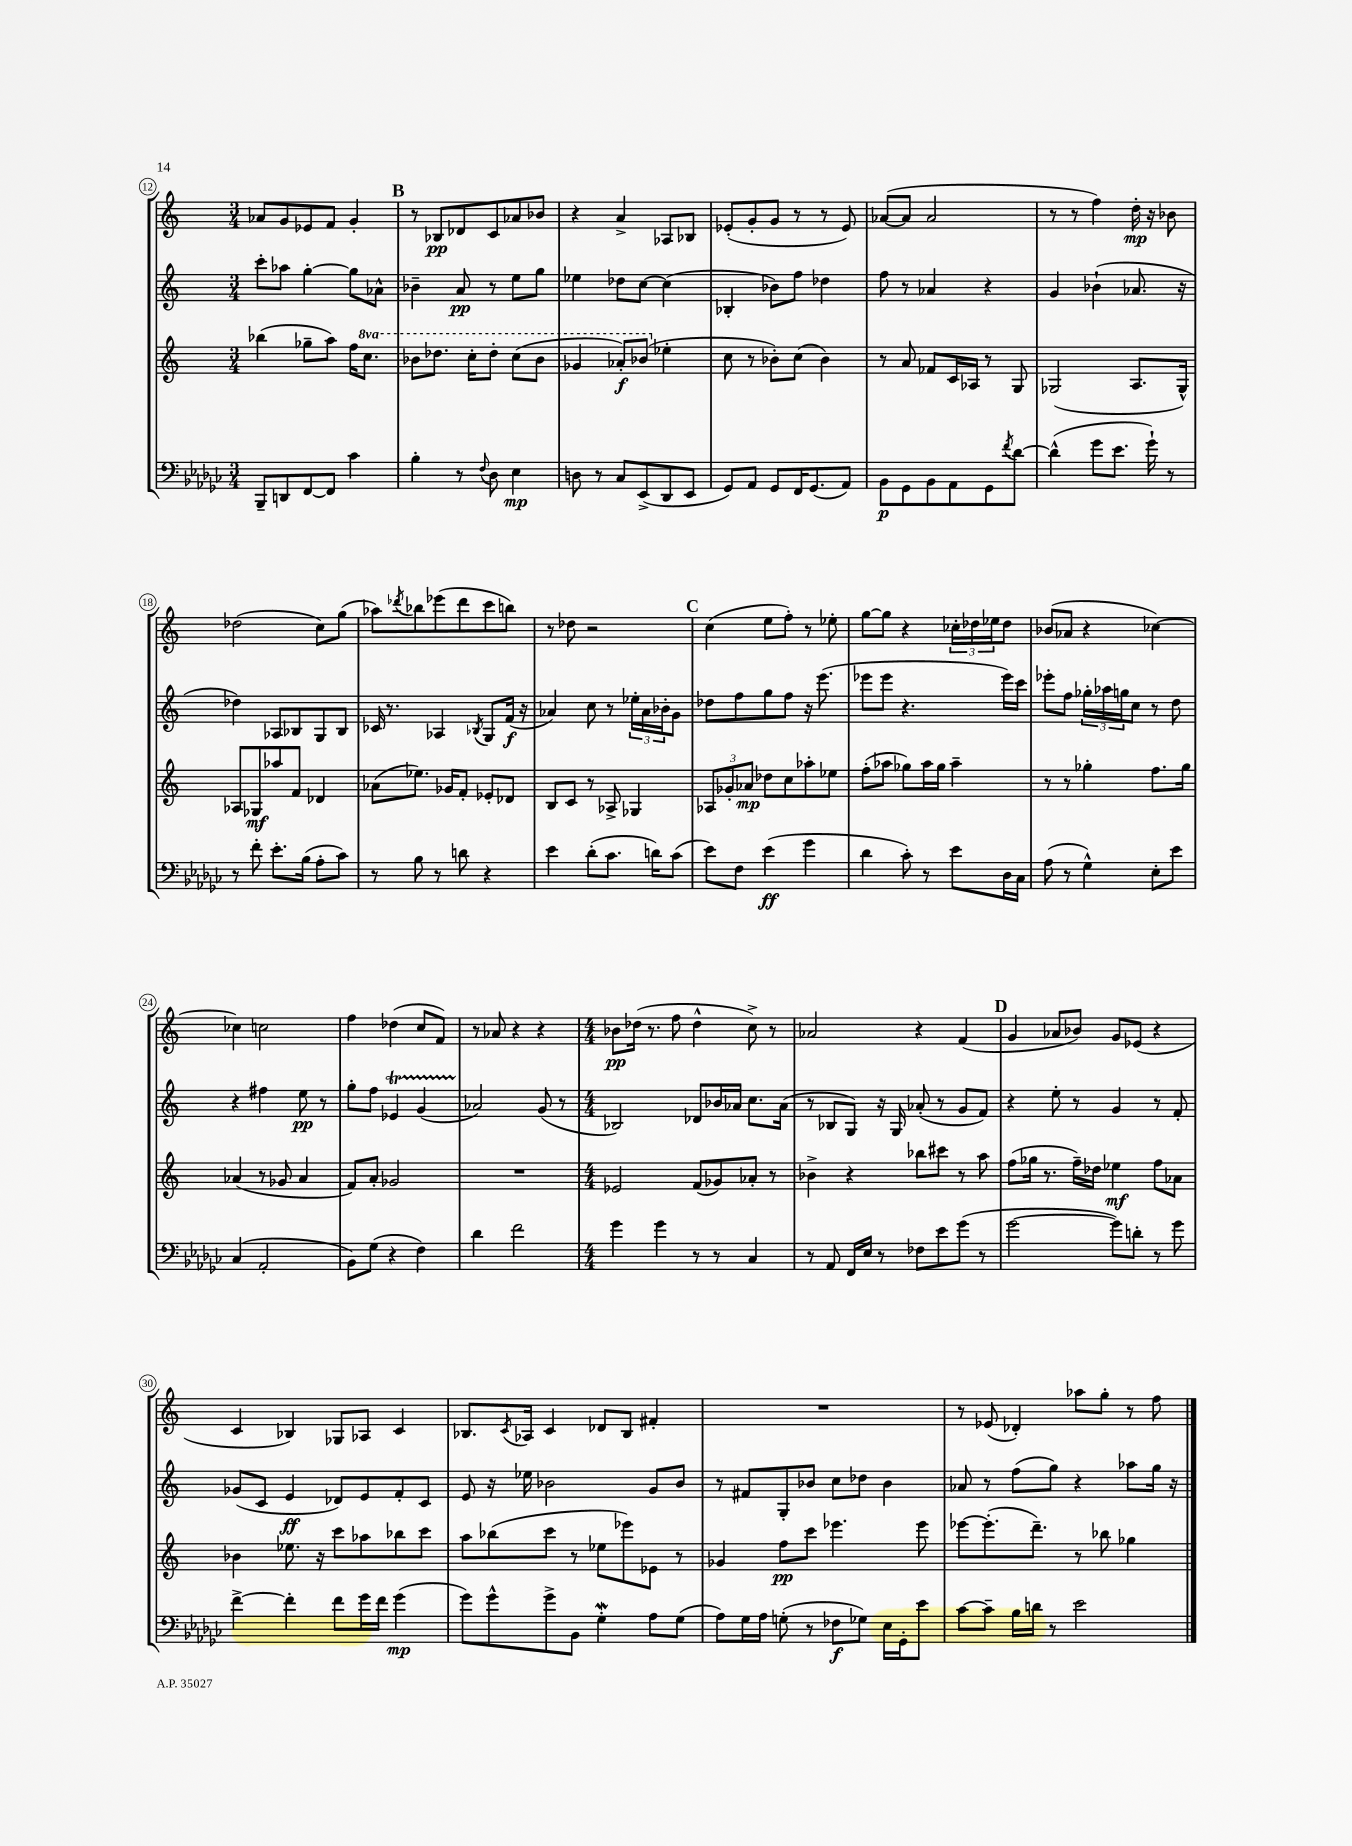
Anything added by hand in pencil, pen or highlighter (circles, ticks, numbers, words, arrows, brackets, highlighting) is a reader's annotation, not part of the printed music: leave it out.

**kern	**dynam	**kern	**dynam	**kern	**dynam	**kern	**dynam
*part4	*part4	*part3	*part3	*part2	*part2	*part1	*part1
*staff4	*staff4	*staff3	*staff3	*staff2	*staff2	*staff1	*staff1
*clefF4	*	*clefG2	*	*clefG2	*	*clefG2	*
*k[b-e-a-d-g-c-]	*	*k[]	*	*k[]	*	*k[]	*
*M3/4	*	*M3/4	*	*M3/4	*	*M3/4	*
=12	=12	=12	=12	=12	=12	=12	=12
8BBB-~/L	.	(4bb-X\	.	8ccc'\L	.	8a-X/L	.
8DDn/	.	.	.	8aa-X\J	.	8g/	.
[8FF/	.	8gg-X~\L	.	[4gg'\	.	8e-X/	.
8FF/J]	.	8aa\J)	.	.	.	8f/J	.
4c-\	.	16ff\KL	.	8gg\L]	.	4g'/	.
*	*	*8va	*	*	*	*	*
.	.	8.ccc\J	.	.	.	.	.
.	.	.	.	8a-X^^\J	.	.	.
!!LO:REH:place=s1:t=B
=13	=13	=13	=13	=13	=13	=13	=13
4B-'\	.	8bb-X\L	.	4b-X~\	.	8r	.
.	.	8.ddd-X\J	.	.	.	8B-X/L	pp
8r	.	.	.	8a/	pp	8d-X/	.
.	.	16ccc'\KL	.	.	.	.	.
8qqF/	.	.	.	.	.	.	.
8D-\	.	8ddd-'\J	.	8r	.	8c/	.
4E-\	mp	(8ccc\L	.	8ee\L	.	8a-X/	.
.	.	8bb-\J	.	8gg\J	.	8b-X/J	.
=14	=14	=14	=14	=14	=14	=14	=14
8Dn\	.	4gg-X/	.	4ee-X\	.	4r	.
8r	.	.	.	.	.	.	.
8C-/L	.	8aa-X'/L)	f	8dd-X\L	.	4a^/	.
(8EE-^/	.	(8bb-X/J	.	[8cc\J	.	.	.
*	*	*X8va	*	*	*	*	*
8DD-/	.	4ee-X'\	.	(4cc\]	.	8A-X/L	.
8EE-/J	.	.	.	.	.	8B-X/J	.
=15	=15	=15	=15	=15	=15	=15	=15
8GG-/L)	.	8cc\	.	4B-X'/	.	(8e-X'/L	.
8AA-/J	.	8r	.	.	.	8g'/	.
8GG-/L	.	8b-X'\L)	.	8b-X\L)	.	8g/J	.
16FF/K	.	(8cc\J	.	8ff\J	.	8r	.
(8.GG-/	.	.	.	.	.	.	.
.	.	4b-\)	.	4dd-X\	.	8r	.
8AA-/J)	.	.	.	.	.	8e-/)	.
=16	=16	=16	=16	=16	=16	=16	=16
8BB-\L	p	8r	.	8ff\	.	([8a-X/L	.
8GG-\	.	8a/	.	8r	.	8a-/J]	.
8BB-\	.	8f-X/L	.	4a-X/	.	2a-/	.
8AA-\	.	16c/L	.	.	.	.	.
.	.	16A-X/JJ	.	.	.	.	.
8GG-\	.	8r	.	4r	.	.	.
8qf/	.	.	.	.	.	.	.
[8d-\J	.	8G/	.	.	.	.	.
=17	=17	=17	=17	=17	=17	=17	=17
(4d-^^\]	.	(2G-X/	.	4g/	.	8r	.
.	.	.	.	.	.	8r	.
8g-\L	.	.	.	(4b-X`\	.	4ff\)	.
8.e-\J	.	.	.	.	.	.	.
.	.	8.A/L	.	8.a-X/	.	16dd'\	mp
16g-`\)	.	.	.	.	.	16r	.
8r	.	.	.	.	.	8b-X\	.
.	.	16G-^^/Jk)	.	16r	.	.	.
!!LO:LB:g=z
=18	=18	=18	=18	=18	=18	=18	=18
8r	.	8A-X/L	.	4dd-X\)	.	(2dd-X\	.
8f'\	.	8G-X/	mf	.	.	.	.
8.e-'\L	.	8aa-X/	.	8A-X/L	.	.	.
.	.	8f/J	.	8B-X/	.	.	.
(16B-\Jk	.	.	.	.	.	.	.
8A-'\L	.	4d-X/	.	8G/	.	8cc\L)	.
8c-\J)	.	.	.	8B-/J	.	(8gg\J	.
=19	=19	=19	=19	=19	=19	=19	=19
8r	.	(8a-X\L	.	16c-X/	.	8aa-X\L)	.
.	.	.	.	8.r	.	.	.
.	.	.	.	.	.	8qddd-X/	.
8B-\	.	8.ee-X\J)	.	.	.	8bb-X\	.
8r	.	.	.	4A-X/	.	(8eee-X\	.
.	.	16g-X/KL	.	.	.	.	.
8dn\	.	8f'/J	.	.	.	8ddd-\	.
.	.	.	.	8qB-X/	.	.	.
4r	.	8e-X'/L	.	8G/L	.	8ccc\	.
.	.	8d-X/J	.	(16f/Jk	f	8bbn\J)	.
.	.	.	.	16r	.	.	.
=20	=20	=20	=20	=20	=20	=20	=20
4e-\	.	8B/L	.	4a-X/)	.	8r	.
.	.	8c/J	.	.	.	8dd-X\	.
(8d-'\L	.	8r	.	8cc\	.	2r	.
8.c-\J	.	8A-X^/	.	8r	.	.	.
.	.	4G-X/	.	24ee-X'\LL	.	.	.
.	.	.	.	24a-\	.	.	.
16dn\KL)	.	.	.	.	.	.	.
.	.	.	.	24b-X'\J	.	.	.
(8c-\J	.	.	.	8g\J	.	.	.
!!LO:REH:place=s1:t=C
=21	=21	=21	=21	=21	=21	=21	=21
8e-\L)	.	12A-X/L	.	8dd-X\L	.	(4cc\	.
.	.	12g-X'/	.	.	.	.	.
8F\J	.	.	.	8ff\	.	.	.
.	.	12a-X/J	mp	.	.	.	.
(4e-\	ff	8dd-X\L	.	8gg\	.	8ee\L	.
.	.	8cc\	.	8ff\J	.	8ff'\J)	.
4g-\	.	8aa-X'\	.	16r	.	8r	.
.	.	.	.	(8.eee\	.	.	.
.	.	8ee-X\J	.	.	.	8ee-X'\	.
=22	=22	=22	=22	=22	=22	=22	=22
4d-\	.	(8ff'\L	.	8eee-X\L	.	[8gg\L	.
.	.	8aa-X\J	.	8eee-\J	.	8gg\J]	.
8c-'\)	.	8gg-X\L)	.	4.r	.	4r	.
8r	.	16aa-\L	.	.	.	.	.
.	.	16gg-\JJ	.	.	.	.	.
8e-\L	.	4aa-~\	.	.	.	24cc-X'\LL	.
.	.	.	.	.	.	24dd-X\	.
.	.	.	.	.	.	24ee-X\J	.
16D-\L	.	.	.	16eee-\LL)	.	8dd-\J	.
16C-\JJ	.	.	.	16ccc\JJ	.	.	.
=23	=23	=23	=23	=23	=23	=23	=23
(8A-\	.	8r	.	8eee-X'\L	.	(8b-X/L	.
8r	.	8r	.	8ff\J	.	8a-X/J	.
4G-^^\)	.	4gg-X'\	.	24gg-X'\LL	.	4r	.
.	.	.	.	24aa-X\	.	.	.
.	.	.	.	24ggn\J	.	.	.
.	.	.	.	8cc\J	.	.	.
8E-'\L	.	8.ff\L	.	8r	.	[4cc-X\)	.
8e-\J	.	.	.	8dd\	.	.	.
.	.	16gg-\Jk	.	.	.	.	.
!!LO:LB:g=z
=24	=24	=24	=24	=24	=24	=24	=24
(4C-/	.	(4a-X/	.	4r	.	4cc-X\]	.
2AA-'/	.	8r	.	4ff#X\	.	2ccn\	.
.	.	8g-X/	.	.	.	.	.
.	.	4a-/	.	8ee\	pp	.	.
.	.	.	.	8r	.	.	.
=25	=25	=25	=25	=25	=25	=25	=25
8BB-\L)	.	8f/L)	.	8gg'\L	.	4ff\	.
(8G-\J	.	8a'/J	.	8ff\J	.	.	.
4r	.	2g-X/	.	4e-XT/	.	(4dd-X\	.
4F\)	.	.	.	(4gTTT/	.	8cc/L	.
.	.	.	.	.	.	8f/J)	.
=26	=26	=26	=26	=26	=26	=26	=26
4d-\	.	2.r	.	2a-X/)	.	8r	.
.	.	.	.	.	.	8a-X/	.
2f\	.	.	.	.	.	4r	.
.	.	.	.	(8g/	.	4r	.
.	.	.	.	8r	.	.	.
=27	=27	=27	=27	=27	=27	=27	=27
*M4/4	*	*M4/4	*	*M4/4	*	*M4/4	*
4g-\	.	2e-X/	.	2B-X/)	.	8b-X\L	pp
.	.	.	.	.	.	(16dd-X\Jk	.
.	.	.	.	.	.	8.r	.
4g-\	.	.	.	.	.	.	.
.	.	.	.	.	.	8ff\	.
8r	.	(8f/L	.	8d-X/L	.	4dd-^^\	.
8r	.	8g-X/)	.	16b-X/L	.	.	.
.	.	.	.	16a-X/JJ	.	.	.
4C-/	.	8a-X'/J	.	8.cc\L	.	8cc^\)	.
.	.	8r	.	.	.	8r	.
.	.	.	.	(16a-\Jk	.	.	.
=28	=28	=28	=28	=28	=28	=28	=28
8r	.	4b-X^\	.	8r	.	2a-X/	.
8AA-/	.	.	.	8B-X/L	.	.	.
16FF/LL	.	4r	.	8G/J)	.	.	.
16E-/JJ	.	.	.	.	.	.	.
8r	.	.	.	16r	.	.	.
.	.	.	.	16G/	.	.	.
8F-X\L	.	8bb-X\L	.	(8a-X'/	.	4r	.
8e-\	.	8ccc#X\J	.	8r	.	.	.
(8g-\J	.	8r	.	8g/L	.	(4f/	.
8r	.	8aa\	.	8f/J)	.	.	.
!!LO:REH:place=s1:t=D
=29	=29	=29	=29	=29	=29	=29	=29
[2g-\	.	(8ff\L	.	4r	.	4g/	.
.	.	16gg-X\Jk	.	.	.	.	.
.	.	8.r	.	.	.	.	.
.	.	.	.	8ee'\	.	8a-X/L	.
.	.	16ff~\LL)	.	8r	.	8b-X/J)	.
.	.	16dd-X\JJ	.	.	.	.	.
8g-\L])	.	4ee-X\	mf	4g/	.	8g/L	.
8dn'\J	.	.	.	.	.	(8e-X/J	.
8r	.	8ff\L	.	8r	.	4r	.
8g-\	.	8a-X\J	.	8f'/	.	.	.
!!LO:LB:g=z
=30	=30	=30	=30	=30	=30	=30	=30
[4f^\	.	4b-X\	.	(8g-X/L	.	4c/	.
.	.	.	.	8c/J	.	.	.
4f'\]	.	8.ee-X\	.	4e/	ff	4B-X/)	.
.	.	16r	.	.	.	.	.
8f\L	.	8ccc\L	.	8d-X/L)	.	8G-X/L	.
16g-\L	.	8aa-X\	.	8e/	.	8A-X/J	.
16f\JJ	.	.	.	.	.	.	.
(4g-\	mp	8bb-X\	.	8f'/	.	4c/	.
.	.	8ccc\J	.	8c/J	.	.	.
=31	=31	=31	=31	=31	=31	=31	=31
8g-\L)	.	8aa\L	.	8e/	.	8.B-X/L	.
8g-^^\	.	(8bb-X\	.	16r	.	.	.
.	.	.	.	.	.	8qc/	.
.	.	.	.	16ee-X\	.	16A-X/Jk	.
8g-^\	.	8ccc\J	.	2b-X\	.	4c/	.
8BB-\J	.	8r	.	.	.	.	.
4G-w'\	.	8ee-X\L	.	.	.	8d-X/L	.
.	.	8eee-X\)	.	.	.	8B-/J	.
8A-\L	.	8e-X\J	.	8g/L	.	4f#X'/	.
(8G-\J	.	8r	.	8b-/J	.	.	.
=32	=32	=32	=32	=32	=32	=32	=32
8A-\L)	.	4g-X/	.	8r	.	1r	.
16G-\L	.	.	.	8f#X/L	.	.	.
16A-\JJ	.	.	.	.	.	.	.
(8Gn'\	.	8ff\L	pp	8G'/	.	.	.
8r	.	8ccc\J	.	8b-X/J	.	.	.
8F-X\L	f	4.eee-X\	.	8cc\L	.	.	.
8G-X\J)	.	.	.	8dd-X\J	.	.	.
16E-\LL	.	.	.	4b-\	.	.	.
16GG-'\J	.	.	.	.	.	.	.
8e-\J	.	8eee-\	.	.	.	.	.
=33	=33	=33	=33	=33	=33	=33	=33
[8c-\L	.	[8eee-X\L	.	8a-X/	.	8r	.
8c-~\J]	.	(8.eee-'\]	.	8r	.	(8e-X/	.
16B-\LL	.	.	.	(8ff\L	.	4d-X'/)	.
16dn\JJ	.	8.ddd~\J)	.	.	.	.	.
8r	.	.	.	8gg\J)	.	.	.
2e-\	.	8r	.	4r	.	8aa-X\L	.
.	.	8bb-X\	.	.	.	8gg'\J	.
.	.	4gg-X\	.	8aa-X\L	.	8r	.
.	.	.	.	16gg\Jk	.	8ff\	.
.	.	.	.	16r	.	.	.
==	==	==	==	==	==	==	==
*-	*-	*-	*-	*-	*-	*-	*-
